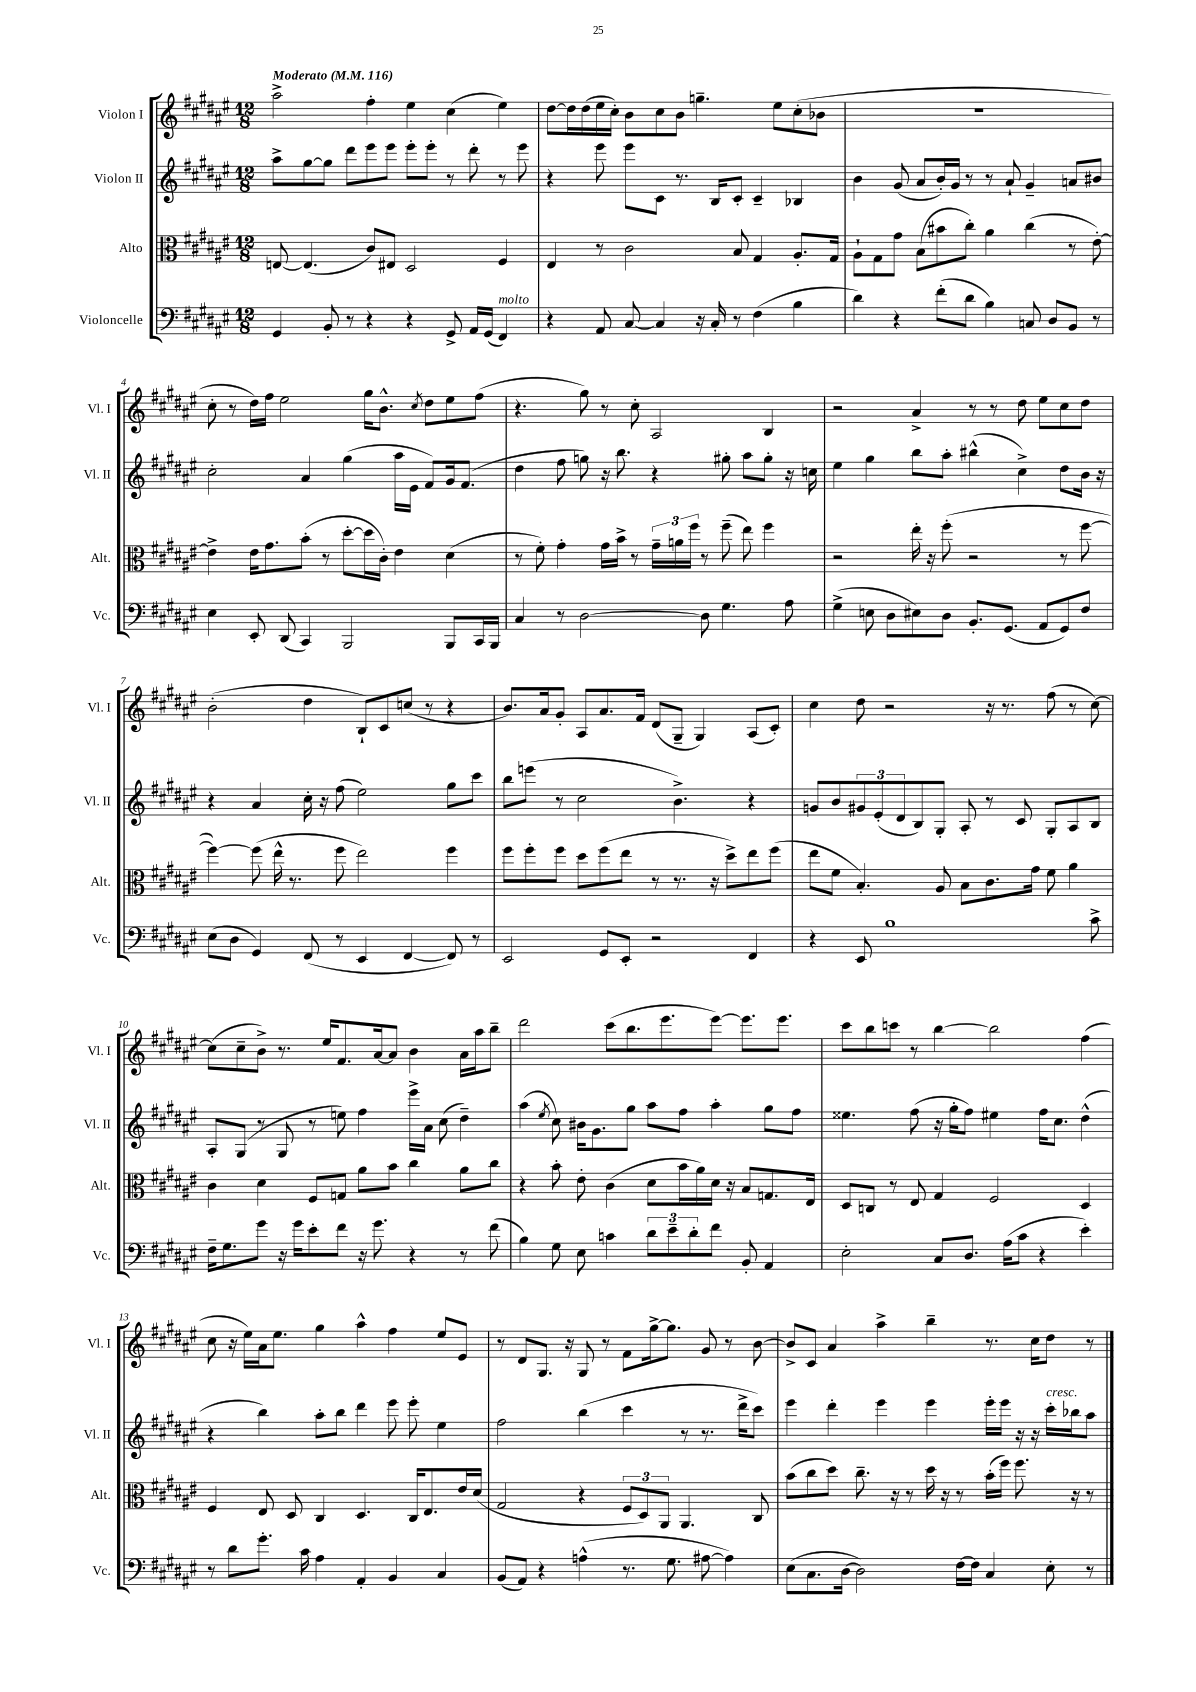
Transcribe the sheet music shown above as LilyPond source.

<<
\new StaffGroup <<
\new Staff = "s0" \with { instrumentName = "Violon I" shortInstrumentName = "Vl. I" } {
    \clef treble \key fis \major \numericTimeSignature \time 12/8 \tempo "Moderato" 4 = 116
    ais''2-> fis''4-. eis''4 cis''4( eis''4) |
    dis''8~ dis''16 dis''16( eis''16 cis''16-.) b'8 cis''8 b'8 g''4.-- eis''8 cis''8-.( bes'8 |
    R1. |
    cis''8-. r8 dis''16) fis''16 eis''2 gis''16 b'8.-^ \acciaccatura { cis''8 } dis''8 eis''8 fis''8( |
    r4. gis''8) r8 cis''8-. ais2 b4 |
    r2 ais'4-> r8 r8 dis''8 eis''8 cis''8 dis''8 |
    b'2-.( dis''4 b8-!) cis'8 c''8( r8 r4 |
    b'8.) ais'16 gis'8-. ais8 ais'8. fis'16 dis'8( gis8-- gis4) ais8( cis'8-.) |
    cis''4 dis''8 r2 r16 r8. fis''8( r8 cis''8~) |
    cis''8( cis''8-- b'8->) r8. eis''16 fis'8. ais'16~ ais'8 b'4 ais'16 ais''16 b''8-- |
    dis'''2 cis'''8( b''8. eis'''8. eis'''8~) eis'''8. eis'''8. |
    cis'''8 b''8 c'''8 r8 b''4~ b''2 fis''4( |
    cis''8 r16 eis''16) ais'16 eis''8. gis''4 ais''4-^ fis''4 eis''8 eis'8 |
    r8 dis'8 gis8. r16 gis8 r8 fis'8 gis''16~-> gis''8. gis'8 r8 b'8~ |
    b'8-> cis'8 ais'4 ais''4-> b''4-- r8. cis''16 dis''8 r8 \bar "|." |
}
\new Staff = "s1" \with { instrumentName = "Violon II" shortInstrumentName = "Vl. II" } {
    \clef treble \key fis \major \numericTimeSignature \time 12/8
    ais''8-> gis''8~ gis''8 dis'''8 eis'''8 eis'''8 eis'''8-. eis'''8-. r8 dis'''8-. r8 eis'''8 |
    r4 eis'''8 eis'''8 cis'8 r8. b16 cis'8-. cis'4-- bes4 |
    b'4 gis'8( ais'8 b'16-.) gis'16 r8 r8 ais'8-! gis'4-- a'8 bis'8 |
    cis''2-. ais'4 gis''4( ais''16 eis'16 fis'8) gis'16 fis'8.( |
    dis''4 fis''8 g''8) r16 b''8. r4 gis''8-. ais''8 gis''8-. r16 c''16 |
    eis''4 gis''4 b''8 ais''8-. bis''4-^( cis''4->) dis''8 b'16 r16 |
    r4 ais'4 cis''16-. r16 fis''8( eis''2) gis''8 cis'''8 |
    b''8 e'''8( r8 cis''2 b'4.->) r4 |
    g'8 b'8 \tuplet 3/2 { gis'8 eis'8-.( dis'8 } b8) gis8-. ais8-. r8 cis'8 gis8-. ais8 b8 |
    ais8-. gis8( r8 gis8 r8 e''8) fis''4 eis'''16-> ais'16 cis''8( dis''4--) |
    ais''4( \acciaccatura { eis''8 } cis''8) bis'16 gis'8. gis''8 ais''8 fis''8 ais''4-. gis''8 fis''8 |
    eisis''4. fis''8( r16 gis''16-. fis''8) eis''4 fis''16 cis''8. dis''4-^( |
    r4 b''4) ais''8-. b''8 dis'''4 eis'''8 eis'''8-. eis''4 |
    fis''2 b''4( cis'''4 r8 r8. dis'''16-> cis'''8) |
    eis'''4 dis'''4-. eis'''4 eis'''4 eis'''16-. eis'''16 r16 r16 cis'''16-.^\markup { \italic "cresc." } bes''16 ais''8 \bar "|." |
}
\new Staff = "s2" \with { instrumentName = "Alto" shortInstrumentName = "Alt." } {
    \clef alto \key fis \major \numericTimeSignature \time 12/8
    e8~ e4.( cis'8) eis8 dis2 fis4 |
    eis4 r8 cis'2 b8 gis4 ais8.-. gis16 |
    ais8-! gis8 gis'8 b8( bis'8 cis''8-.) ais'4 cis''4( r8 eis'8~-.) |
    eis'4-> eis'16 gis'8. b'8-.( r8 dis''8~-. dis''16 cis'16-.) eis'4 dis'4( |
    r8 fis'8-.) gis'4-. gis'16 b'16-> r8 \tuplet 3/2 { gis'16-- a'16 fis''16 } r8 fis''8--( eis''8) fis''4 |
    r2 eis''16-. r16 fis''8-.( r2 r8 fis''8~ |
    fis''4~) fis''8( eis''16-^ r8. fis''8 eis''2) fis''4 |
    fis''8 fis''8-. fis''8 dis''8 fis''8( eis''8 r8 r8. r16 dis''8->) eis''8 fis''8( |
    eis''8 fis'8 b4.-.) ais8 b8 cis'8. gis'16 fis'8 ais'4 |
    cis'4 dis'4 fis8 g8 ais'8 b'8 cis''4 ais'8 cis''8 |
    r4 b'8-. eis'8-. cis'4( dis'8 b'16 ais'16) dis'16 r16 b8 g8. eis16 |
    dis8 c8 r8 eis8 gis4 fis2 dis4 |
    fis4 eis8 dis8 cis4 dis4. cis16 eis8. eis'16 dis'16( |
    gis2 r4 \tuplet 3/2 { fis8 dis8) ais,8 } ais,4. cis8 |
    b'8( cis''8 dis''8) cis''8.-- r16 r8 dis''16 r16 r8 b'16-.( fis''16) fis''8. r16 r8 \bar "|." |
}
\new Staff = "s3" \with { instrumentName = "Violoncelle" shortInstrumentName = "Vc." } {
    \clef bass \key fis \major \numericTimeSignature \time 12/8
    gis,4 b,8-. r8 r4 r4 gis,8-> ais,16 gis,16( fis,4^\markup { \italic "molto" }) |
    r4 ais,8 cis8~ cis4 r16 cis16-. r8 fis4( b4 |
    dis'4) r4 fis'8-.( dis'8 b4) c8 dis8 b,8 r8 |
    eis4 eis,8-. dis,8( cis,4) b,,2 b,,8 cis,16 b,,16 |
    cis4 r8 dis2~ dis8 gis4. ais8 |
    gis4->( e8 dis8 eis8) dis8 b,8.-. gis,8.( ais,8 gis,8) fis8 |
    eis8( dis8 gis,4) fis,8( r8 eis,4 fis,4~ fis,8) r8 |
    eis,2 gis,8 eis,8-. r2 fis,4 |
    r4 eis,8 b1 cis'8-> |
    fis16-- gis8. gis'8 r16 gis'16 eis'8-. fis'8 r16 gis'8. r4 r8 fis'8( |
    b4) gis8 eis8 c'4 \tuplet 3/2 { dis'8 eis'8-- dis'8-. } fis'8 b,8-. ais,4 |
    eis2-. cis8 dis8. ais16( cis'8 r4 eis'4-.) |
    r8 dis'8 gis'8.-. cis'16 ais4 ais,4-. b,4 cis4 |
    b,8( ais,8) r4 a4-^( r8. gis8. ais8~ ais4) |
    eis8( cis8. dis16~ dis2) fis16~ fis16 cis4 eis8-. r8 \bar "|." |
}
>>
>>
